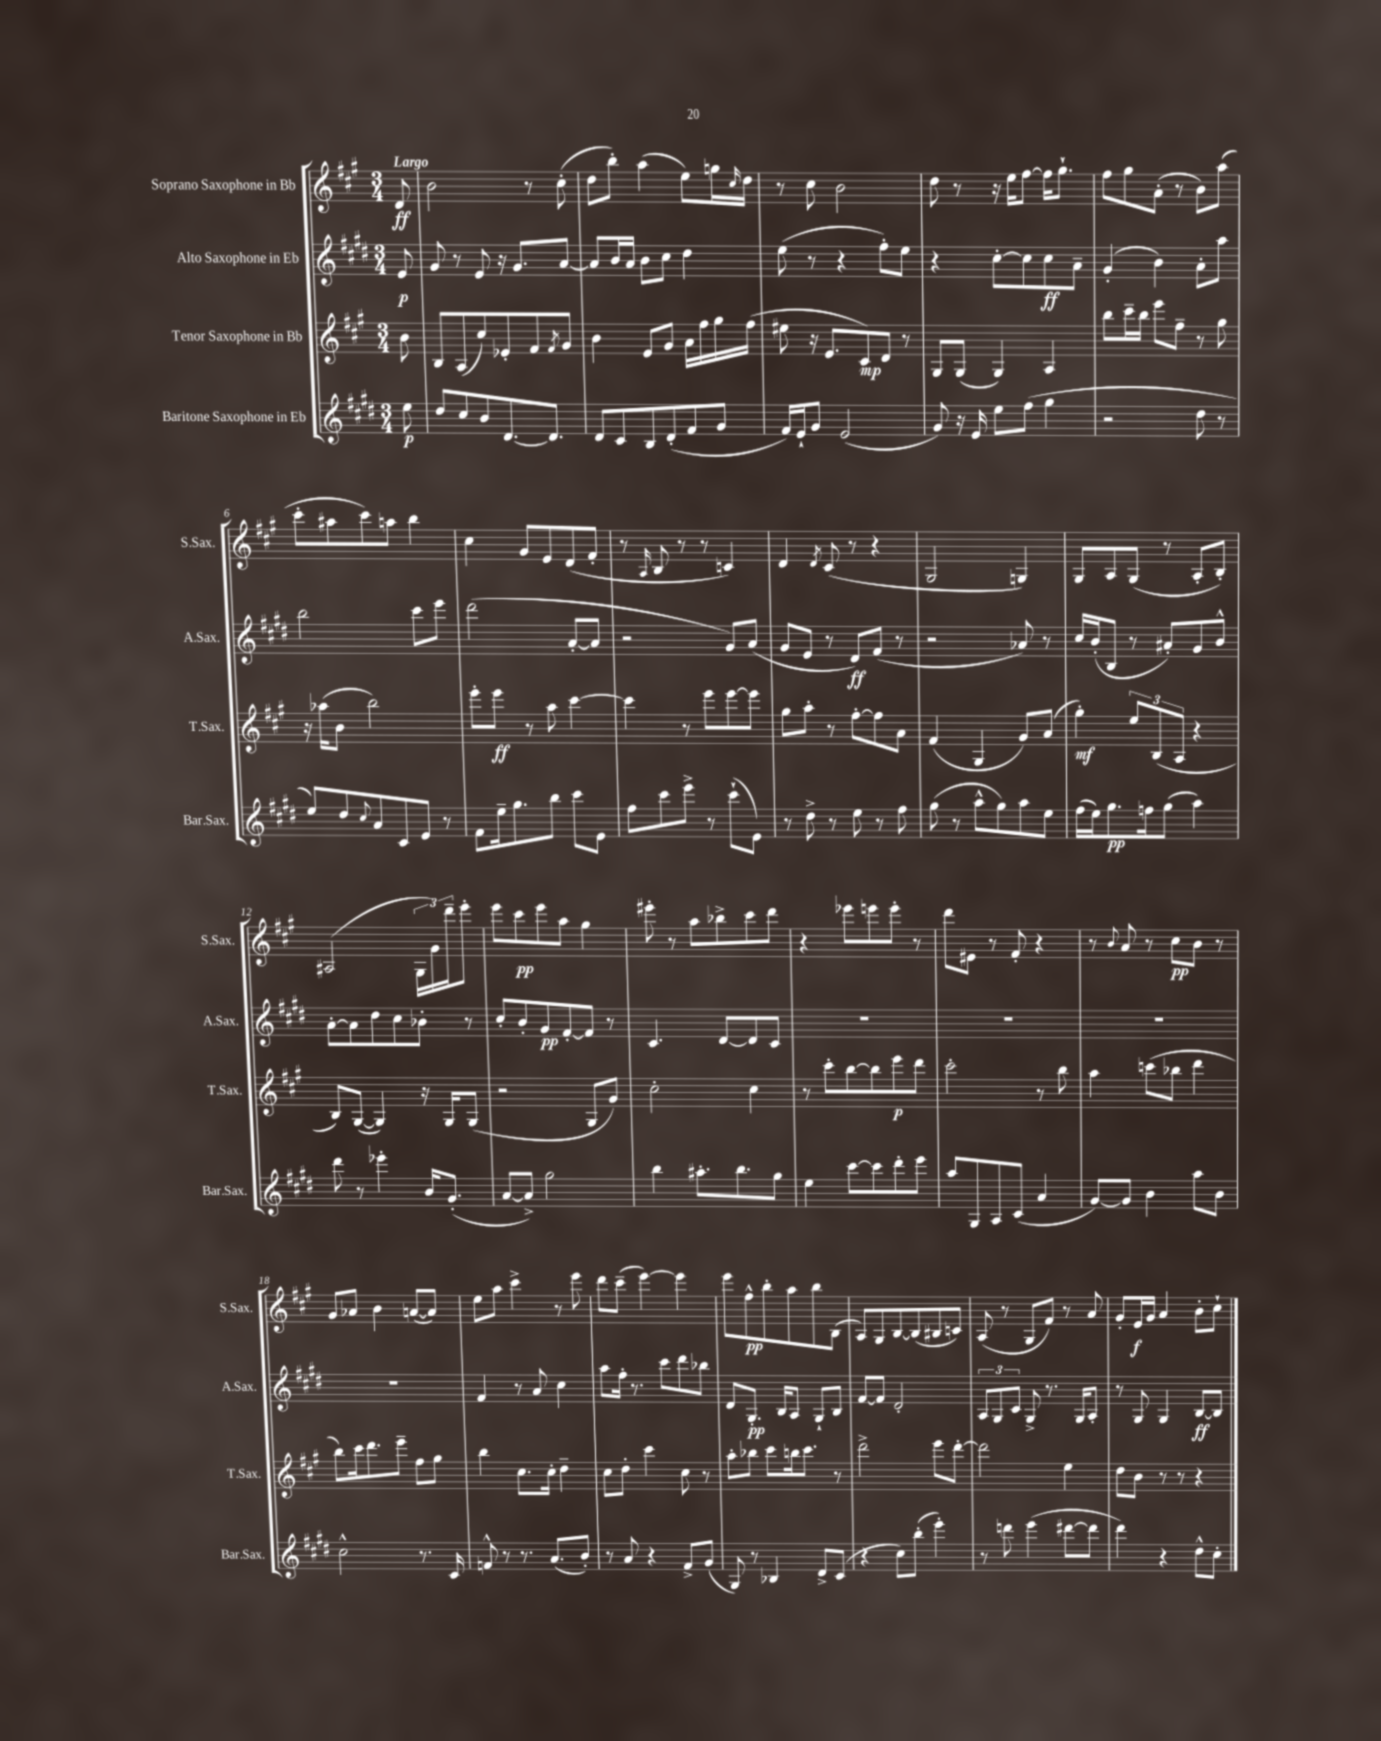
<<
\new StaffGroup <<
\new Staff = "s0" \with { instrumentName = "Soprano Saxophone in Bb" shortInstrumentName = "S.Sax." } {
    \clef treble \key a \major \numericTimeSignature \time 3/4 \partial 8 \tempo "Largo"
    d'8\ff |
    b'2 r8 cis''8-.( |
    d''8 b''8-.) a''4( e''8) g''16 \grace { cis''16 } d''16 |
    r8 cis''8 b'2 |
    d''8 r8 r16 e''16 fis''8~ fis''16 gis''8.-! |
    fis''8 gis''8 a'8-.( r8 b'8) a''8( |
    cis'''8-. ais''8 cis'''8) a''8 b''4 |
    cis''4 gis'8 e'8 d'8( fis'8-. |
    r8 \grace { a16 } b8 r8 r8 c'4) |
    d'4 \acciaccatura { d'8 } cis'8( r8 r4 |
    gis2 g4) |
    gis8 a8 gis8( r8 a8-. b8-.) |
    ais2( \tuplet 3/2 { gis16 gis'16) d'''16-- } e'''8-. |
    e'''8 cis'''8\pp e'''8 a''8 gis''4 |
    eis'''8-. r8 a''8 bes''8-> cis'''8 d'''8 |
    r4 ees'''8 e'''8 e'''8-. r8 |
    d'''8 eis'8 r8 fis'8-. r4 |
    r8 \appoggiatura { b'8 } a'8 r8 cis''8\pp b'8 r8 |
    gis'8 aes'8 b'4 a'8~( a'8) |
    e''8 a''8 cis'''4-> r8 e'''8 |
    d'''8 cis'''8--( e'''4~) e'''4 |
    e'''8 fis''8-^\pp b''8-. a''8 b''8 b8( |
    a8) gis8 b8~ b8( bis8 c'8) |
    a8( r8 gis8 fis'8) r8 a'8 |
    gis'8-. e'16\f gis'16 a'4 b'8-. cis''8-! \bar "|." |
}
\new Staff = "s1" \with { instrumentName = "Alto Saxophone in Eb" shortInstrumentName = "A.Sax." } {
    \clef treble \key e \major \numericTimeSignature \time 3/4 \partial 8
    e'8\p |
    gis'8 r8 e'8 r16 gis'8. a'8~ |
    a'8 b'16 a'16 b'8 cis''8 dis''4 |
    e''8( r8 r4 fis''8-.) e''8 |
    r4 cis''8~-. cis''8 cis''8\ff a'8-- |
    gis'4-.( b'4) a'8-. a''8 |
    b''2 cis'''8 e'''8 |
    dis'''2( a'8~-. a'8 |
    r2 gis'8) a'8( |
    gis'8 e'8 r8 dis'8\ff) fis'8( r8 |
    r2 aes'8) r8 |
    cis''16 b'16-.( b8 r8 ais'8-.) gis'8 b'8-^ |
    a'8~-. a'8 dis''8 cis''8 bes'8-. r8 |
    cis''8-. b'8-. gis'8\pp fis'8~-. fis'8 r8 |
    cis'4. dis'8~ dis'8 cis'8 |
    R2. |
    R2. |
    R2. |
    R2. |
    fis'4 r8 a'8 cis''4 |
    a''8 fis''16-. r8. cis'''8 dis'''8 bes''8 |
    dis'8 gis8.-.\pp b16 a8 gis8-! b8 |
    fis'8~ fis'8 dis'2-. |
    \tuplet 3/2 { a8 gis8 cis'8 } gis8-> r8. gis16 a8-. |
    r8 gis8 gis4 b8~\ff b8 \bar "|." |
}
\new Staff = "s2" \with { instrumentName = "Tenor Saxophone in Bb" shortInstrumentName = "T.Sax." } {
    \clef treble \key a \major \numericTimeSignature \time 3/4 \partial 8
    b'8 |
    b8 a8( cis''8) ees'8-. fis'8 \acciaccatura { fis'8 } gis'8 |
    b'4 e'8 gis'8 a'16 fis''16 gis''16 fis''16( |
    eis''8 r16 e'8. cis'8\mp) d'8 r8 |
    gis8 gis8( gis4) a4 |
    b''8 cis'''16-- b''16 e'''8 fis''8-- r8 gis''8 |
    r16 aes''16( b'8 b''2) |
    e'''8-. e'''8\ff r8 a''8 cis'''4~ |
    cis'''4 r8 e'''8 e'''8~ e'''8 |
    gis''8 a''8-. r8 fis''8~-. fis''8 a'8 |
    fis'4( gis4 gis'8) a'8( |
    gis''4-.\mf) \tuplet 3/2 { e''8 b8( a8 } r4 |
    b8) gis8~( gis4) r16 gis16 gis8( |
    r2 gis8 gis'8) |
    cis''2-. cis''4 |
    r8 cis'''8-. b''8~ b''8 e'''8\p d'''8 |
    cis'''2-. r8 b''8 |
    a''4 c'''8( bes''8 d'''4 |
    b''8) cis'''16 d'''8. e'''8-- fis''8 gis''8 |
    b''4 cis''8. cis''16-. d''4-- |
    cis''8 d''8-. cis'''4 cis''8 r8 |
    a''8-. bes''8 cis'''8 b''16 cis'''8. r8 |
    d'''2-> e'''8 d'''8~-. |
    d'''2 e''4 |
    d''8 b'8 r8 r8 r4 \bar "|." |
}
\new Staff = "s3" \with { instrumentName = "Baritone Saxophone in Eb" shortInstrumentName = "Bar.Sax." } {
    \clef treble \key e \major \numericTimeSignature \time 3/4 \partial 8
    e''8\p |
    dis''8 cis''8 b'8 dis'8.~ dis'8. |
    dis'8 cis'8 b8 dis'8-.( fis'8 gis'8 |
    fis'16) e'16-! gis'8 e'2( |
    gis'8) r16 e'16 e''8 fis''8( gis''4 |
    r2 dis''8 r8 |
    e''8) dis''8 \appoggiatura { cis''8 } a'8 cis'8 e'8 r8 |
    fis'8 e''16-- gis''8. b''8 cis'''8 e'8 |
    fis''8 cis'''8 e'''8-> r8 cis'''8-!( e'8) |
    r8 dis''8-> r8 e''8 r8 fis''8 |
    gis''8( r8 a''8-^ gis''8) a''8 e''8 |
    fis''16( e''16) gis''8.\pp f''16 gis''8( a''4) |
    dis'''8 r8 ees'''4-. b'16 gis'8.-.( |
    a'8~ a'8->) gis''2 |
    b''4 ais''8.-. b''8. gis''8 |
    e''4 cis'''8~ cis'''8 dis'''8-. e'''8 |
    a''8 gis8 a8 cis'8( a'4 |
    gis'8~) gis'8 b'4 a''8 b'8 |
    cis''2-^ r8. cis'16 |
    f'8-^ r8 r8. a'8.( b'8-.) |
    r8 a'8 r4 fis'8-> gis'8( |
    gis8) r8 bes4 dis'8-> cis'8( |
    r4 cis''8) b''8-.( e'''4-.) |
    r8 d'''8 e'''4( dis'''8~ dis'''8 |
    dis'''4) r4 dis''8-^ cis''8-. \bar "|." |
}
>>
>>
